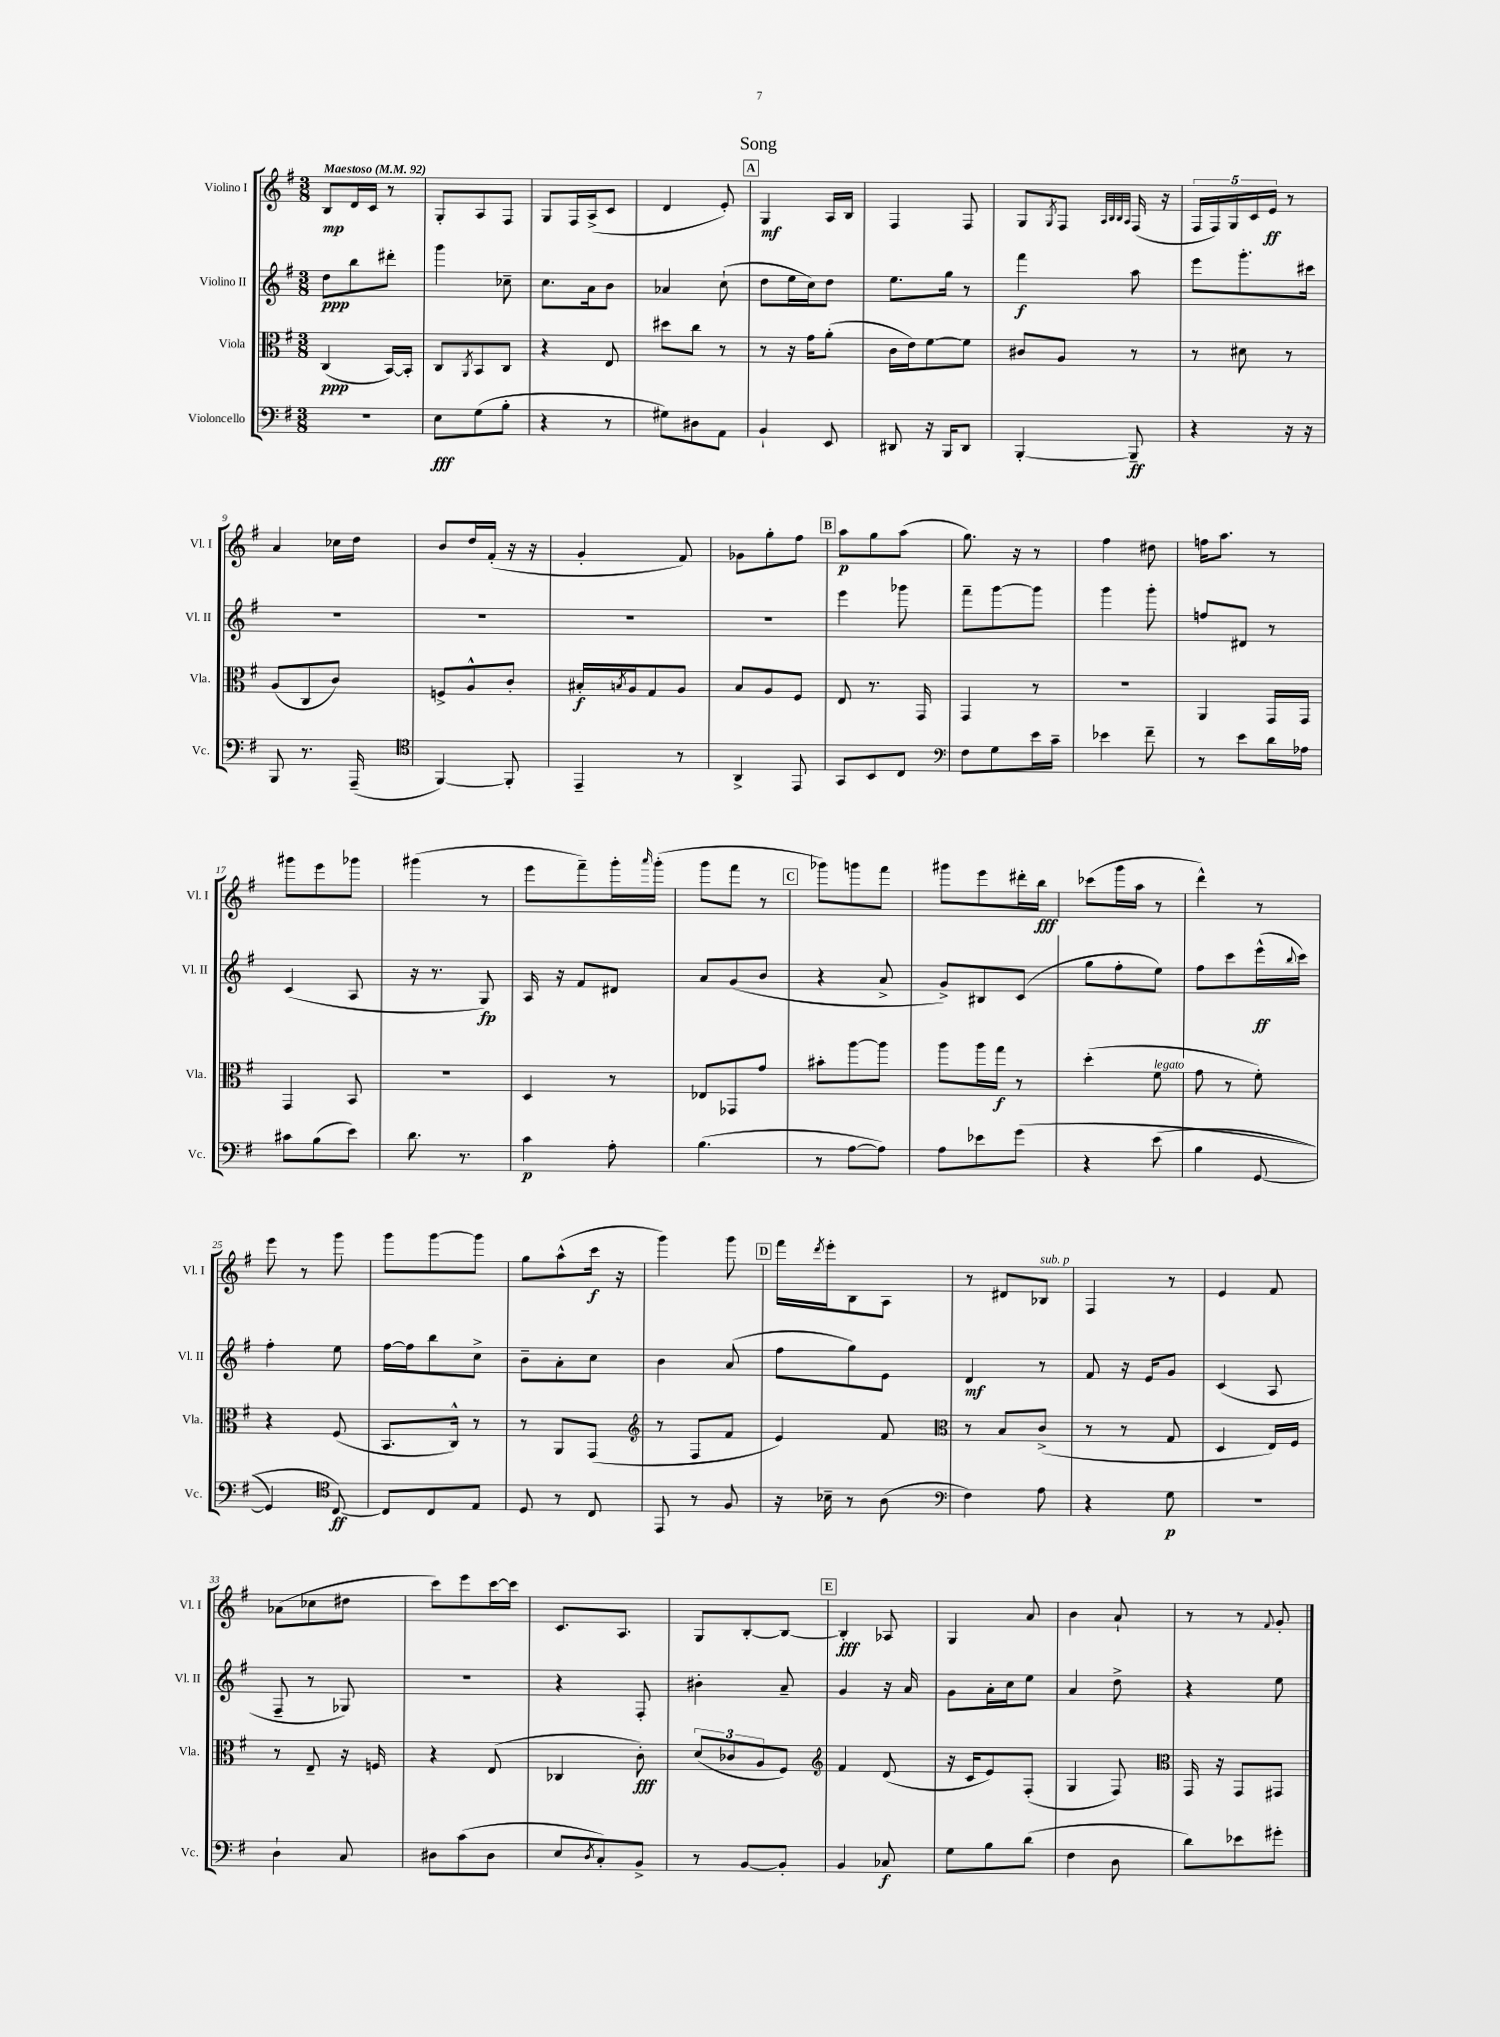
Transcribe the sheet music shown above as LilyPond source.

\header { title = "Song" }
<<
\new StaffGroup <<
\new Staff = "s0" \with { instrumentName = "Violino I" shortInstrumentName = "Vl. I" } {
    \clef treble \key g \major \numericTimeSignature \time 3/8 \tempo "Maestoso" 4 = 92
    b8\mp d'16 c'16 r8 |
    g8-. a8 fis8 |
    g8 fis16 a16->( c'8 |
    d'4 e'8-.) |
    \mark \markup { \box "A" } g4\mf a16 b16 |
    fis4 fis8 |
    g8 \acciaccatura { g8 } fis8 \grace { a32 b32 b32 a32 } fis16( r16 |
    \tuplet 5/4 { fis16 fis16) g16 c'16 e'16\ff } r8 |
    a'4 ces''16 d''16 |
    b'8 d''16 fis'16-.( r16 r16 |
    g'4-. fis'8) |
    ges'8 g''8-. fis''8 |
    \mark \markup { \box "B" } a''8\p g''8 a''8( |
    g''8.) r16 r8 |
    fis''4 dis''8 |
    f''16 a''8. r8 |
    gis'''8 e'''8 ges'''8 |
    gis'''4( r8 |
    e'''8 fis'''8--) g'''16-. \grace { a'''16 } g'''16-.( |
    g'''8 fis'''8 r8 |
    \mark \markup { \box "C" } ges'''8) g'''8 fis'''8 |
    gis'''8 e'''8 dis'''16-. b''16\fff |
    ces'''8( g'''16 a''16 r8 |
    d'''4-^) r8 |
    e'''8 r8 g'''8 |
    g'''8 g'''8~ g'''8 |
    g''8 a''8-^( c'''16\f r16 |
    g'''4) g'''8 |
    \mark \markup { \box "D" } fis'''16 \acciaccatura { d'''8 } e'''16-. b8 a8 |
    r8 dis'8 bes8^\markup { \italic "sub. p" } |
    fis4 r8 |
    e'4 fis'8 |
    aes'8( ces''8 dis''8 |
    c'''8) e'''8 c'''16~ c'''16 |
    c'8. a8. |
    g8 b8~-. b8~ |
    \mark \markup { \box "E" } b4-.\fff aes8 |
    g4 a'8 |
    b'4 a'8-! |
    r8 r8 \appoggiatura { fis'8 } g'8-. \bar "|." |
}
\new Staff = "s1" \with { instrumentName = "Violino II" shortInstrumentName = "Vl. II" } {
    \clef treble \key g \major \numericTimeSignature \time 3/8
    d''8\ppp b''8 dis'''8-. |
    g'''4 ces''8-- |
    c''8. a'16 b'8 |
    aes'4 c''8-!( |
    \mark \markup { \box "A" } d''8 e''16 c''16) d''8 |
    e''8. g''16 r8 |
    fis'''4\f a''8 |
    e'''8 g'''8.-. cis'''16 |
    R4. |
    R4. |
    R4. |
    R4. |
    \mark \markup { \box "B" } e'''4 ges'''8 |
    fis'''8-- g'''8~ g'''8 |
    g'''4 g'''8-. |
    f''8 dis'8 r8 |
    c'4( a8 |
    r16 r8. g8\fp) |
    a16 r16 fis'8 dis'8 |
    a'8 g'8( b'8 |
    \mark \markup { \box "C" } r4 a'8-> |
    g'8->) bis8 c'8( |
    g''8 fis''8-. e''8) |
    fis''8 c'''8 e'''16-^\ff( \appoggiatura { b''8 } c'''16) |
    fis''4-. e''8 |
    fis''16~ fis''16 b''8 c''8-> |
    b'8-- a'8-. c''8 |
    b'4 a'8( |
    \mark \markup { \box "D" } fis''8 g''8) e'8 |
    d'4\mf r8 |
    fis'8 r16 e'16 g'8 |
    c'4( a8 |
    fis8-- r8 ges8) |
    R4. |
    r4 fis8-. |
    bis'4-. a'8-- |
    \mark \markup { \box "E" } g'4 r16 a'16 |
    g'8 a'16-. c''16 e''8 |
    a'4 d''8-> |
    r4 e''8 \bar "|." |
}
\new Staff = "s2" \with { instrumentName = "Viola" shortInstrumentName = "Vla." } {
    \clef alto \key g \major \numericTimeSignature \time 3/8
    c4\ppp( b,16~) b,16-. |
    c8 \acciaccatura { a,8 } b,8 c8 |
    r4 e8 |
    dis''8 c''8 r8 |
    \mark \markup { \box "A" } r8 r16 g'16 a'8-.( |
    c'16 e'16) fis'8~ fis'8 |
    cis'8 a8 r8 |
    r8 dis'8 r8 |
    a8( c8 c'8) |
    f8-> a8-^ c'8-. |
    bis16-.\f \acciaccatura { b8 } a16 g8 a8 |
    b8 a8 fis8 |
    \mark \markup { \box "B" } e8 r8. g,16 |
    g,4 r8 |
    R4. |
    a,4 g,16 g,16 |
    g,4 b,8 |
    R4. |
    d4 r8 |
    ees8 ges,8 g'8 |
    \mark \markup { \box "C" } bis'8-. a''8~ a''8 |
    a''8 a''16 g''16\f r8 |
    d''4-.( fis'8^\markup { \italic "legato" } |
    g'8 r8 fis'8-.) |
    r4 fis8( |
    b,8. c16-^) r8 |
    r8 a,8 g,8( |
    \clef treble r8 fis8 fis'8 |
    \mark \markup { \box "D" } e'4) fis'8 |
    \clef alto r8 b8 c'8->( |
    r8 r8 g8 |
    d4 e16) fis16 |
    r8 e8-- r16 f16 |
    r4 e8( |
    ces4 c'8-.\fff) |
    \tuplet 3/2 { d'8( ces'8 a8 } fis8) |
    \mark \markup { \box "E" } \clef treble fis'4 d'8( |
    r16 c'16 e'8) fis8-.( |
    g4 fis8) |
    \clef alto g,16 r16 g,8 gis,8 \bar "|." |
}
\new Staff = "s3" \with { instrumentName = "Violoncello" shortInstrumentName = "Vc." } {
    \clef bass \key g \major \numericTimeSignature \time 3/8
    r4. |
    e8\fff g8( b8-. |
    r4 r8 |
    gis8) dis8 a,8 |
    \mark \markup { \box "A" } b,4-! e,8 |
    dis,8 r16 b,,16 dis,8 |
    b,,4~-. b,,8--\ff |
    r4 r16 r16 |
    b,,8 r8. a,,16--( |
    \clef tenor fis,4~) fis,8-. |
    e,4-- r8 |
    a,4-> e,8 |
    \mark \markup { \box "B" } g,8 b,8 c8 |
    \clef bass fis8 g8 e'16 c'16-- |
    ees'4 fis'8-- |
    r8 e'8 d'16 aes16 |
    cis'8 b8( e'8) |
    d'8. r8. |
    c'4\p a8-. |
    b4.( |
    \mark \markup { \box "C" } r8 a8~ a8) |
    a8 ees'8 g'8\( |
    r4 e'8( |
    b4 g,8~ |
    g,4) \clef tenor c8~\ff\) |
    c8 c8 e8 |
    d8 r8 c8 |
    e,8 r8 fis8 |
    \mark \markup { \box "D" } r16 bes16-- r8 a8( |
    \clef bass fis4) a8 |
    r4 g8\p |
    R4. |
    d4-! c8 |
    dis8 c'8( dis8 |
    e8 \acciaccatura { d8 } c8-.) b,8-> |
    r8 b,8~ b,8-. |
    \mark \markup { \box "E" } b,4 ces8\f |
    g8 b8 d'8( |
    fis4 d8 |
    d'8) ees'8 gis'8-. \bar "|." |
}
>>
>>
